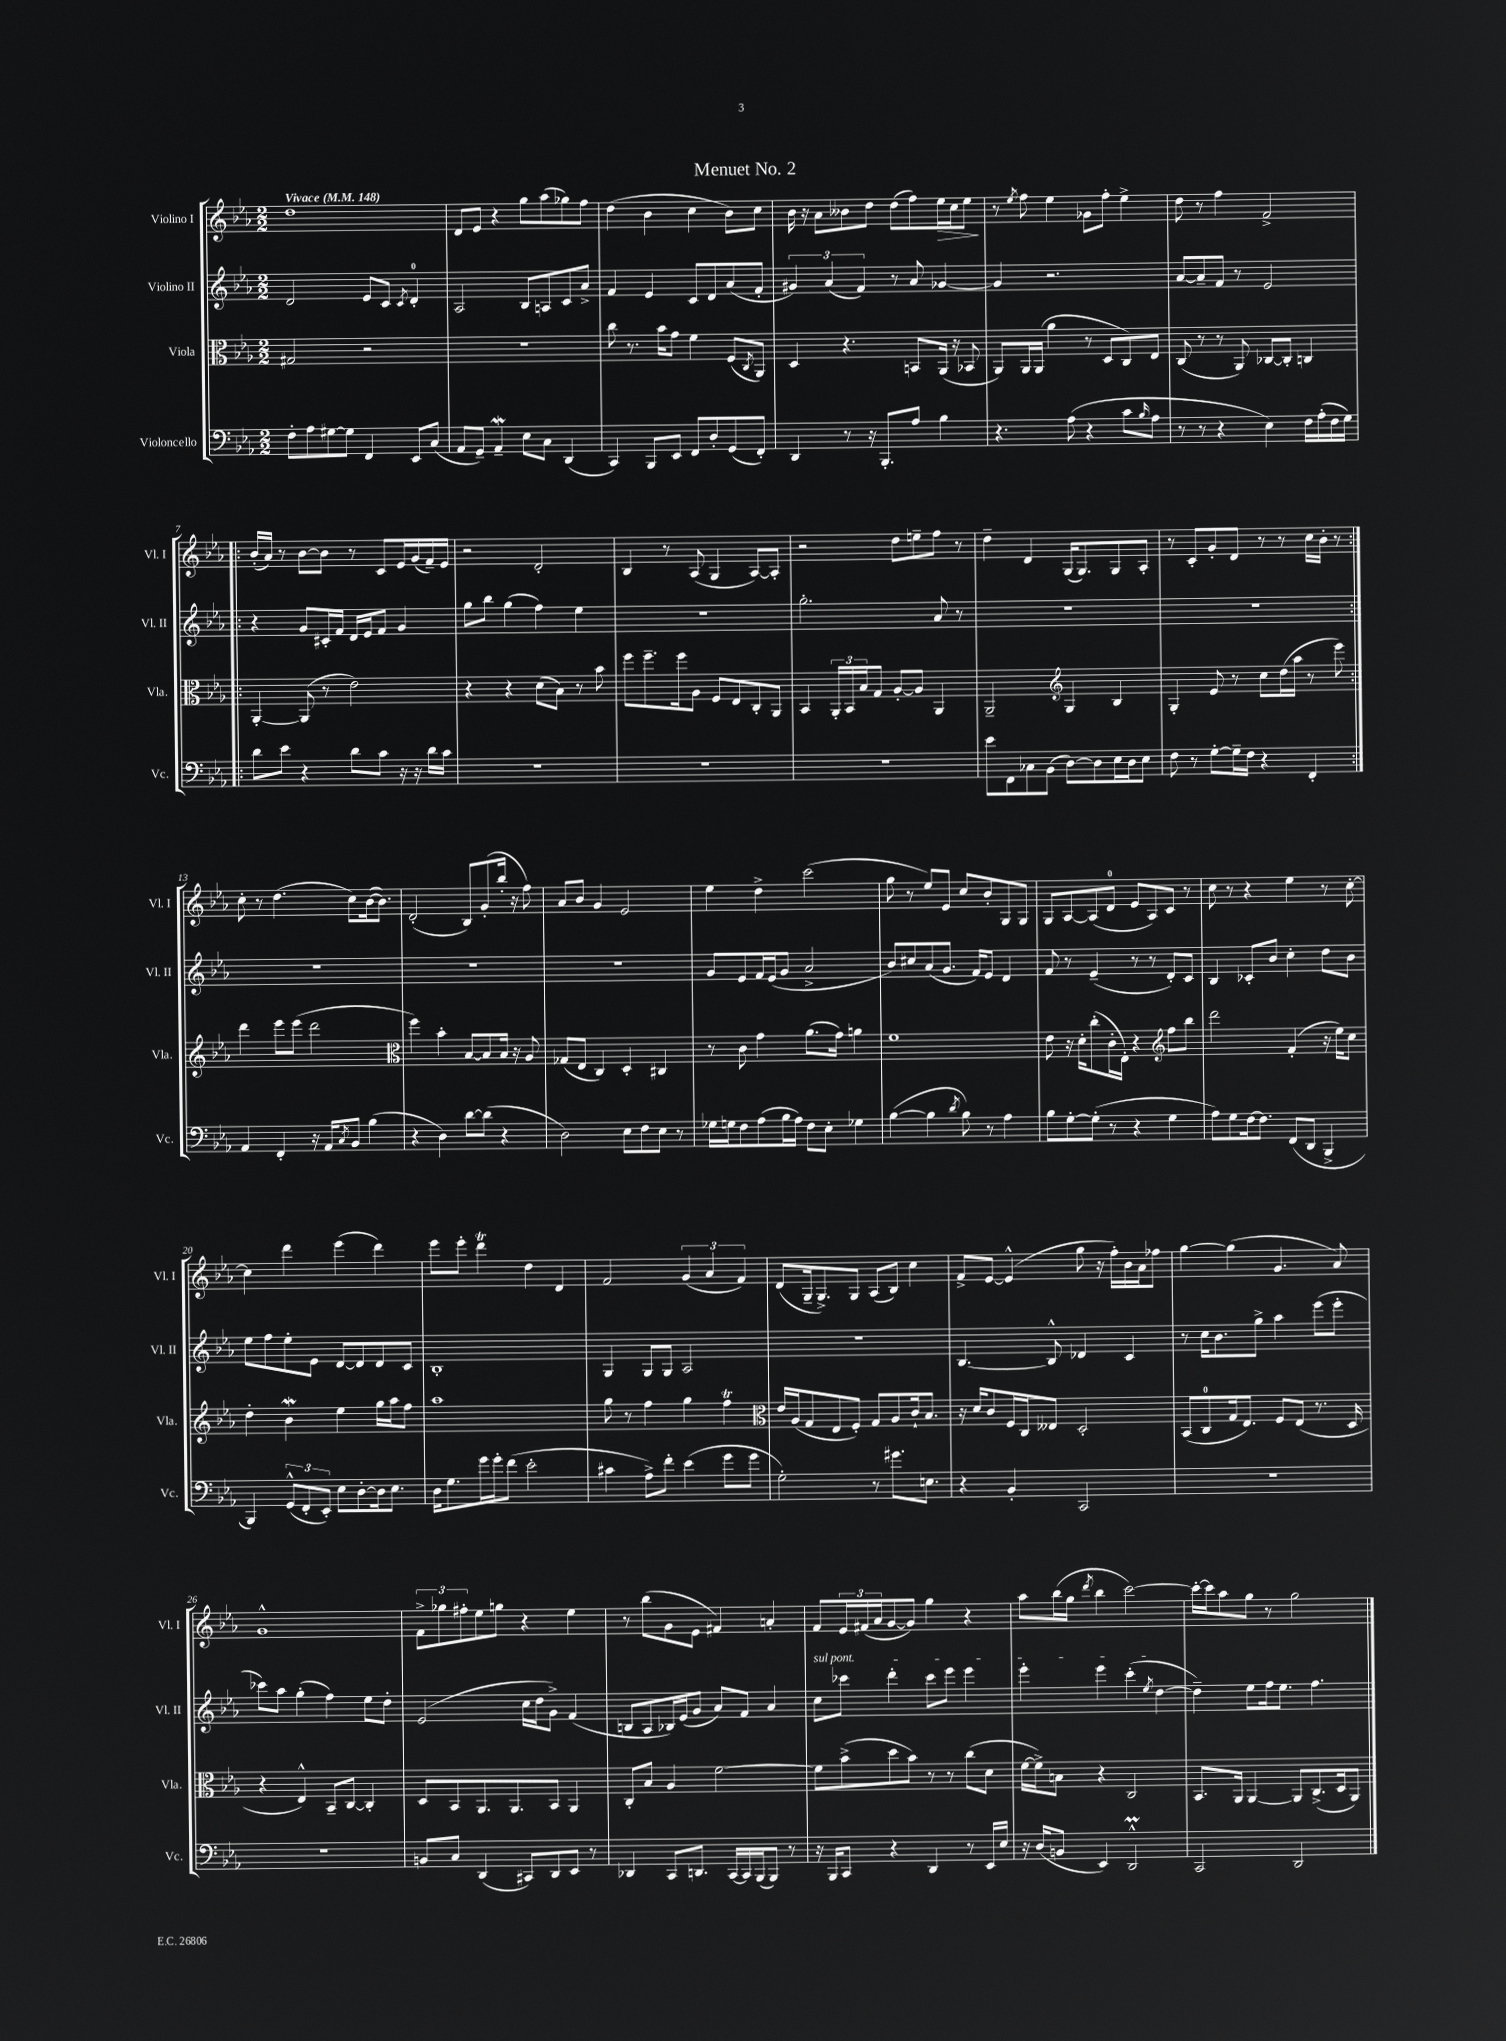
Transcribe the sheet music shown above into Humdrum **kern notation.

**kern	**kern	**kern	**kern
*staff4	*staff3	*staff2	*staff1
*clefF4	*clefC3	*clefG2	*clefG2
*k[b-e-a-]	*k[b-e-a-]	*k[b-e-a-]	*k[b-e-a-]
*M2/2	*M2/2	*M2/2	*M2/2
*MM148	*MM148	*MM148	*MM148
8F'	2G#	2d	1dd
8A-	.	.	.
[8G#	.	.	.
8G#]	.	.	.
4FF	2r	8e-	.
.	.	8c	.
.	.	8qc	.
8EE-	.	4d'	.
(8C	.	.	.
=	=	=	=
8AA-	1r	2A-	8d
8GG~)	.	.	8e-
4AA-~	.	.	4r
8E-	.	8B-	8gg
8C	.	8A	(8aa-
(4DD	.	8c	8gg-)
.	.	8a-^	8ff
=	=	=	=
4CC)	8cc	4f	(4dd
.	8.r	.	.
8BBB-	.	4e-	4b-
.	16b-	.	.
8EE-	8g	.	.
8FF	4f	8c	4cc
8D'	.	8d	.
(8GG	(8F	(8a-	8b-)
.	8qC	.	.
8FF')	8AA-)	8f'	8cc
=	=	=	=
4DD	4D	6g#)	16b-
.	.	.	16r
.	.	.	8a-
.	.	(6a-	.
8r	4.r	.	8b--
.	.	6f)	.
16r	.	.	8dd
8.BBB-'	.	.	.
.	.	8r	(8dd
8A-	8BB	8a-	8ff)
4B-	(16AA-	[4g-	16ee-
.	16r	.	16cc
.	8BB-	.	8ee-
=	=	=	=
4.r	8AA-)	4g-]	8r
.	.	.	8qee-
.	16AA-	.	8ff
.	(16AA-	.	.
.	4a-	2.r	4ee-
(8A-	.	.	.
4r	8r	.	8g-
.	8D	.	8ff'
8c	8C)	.	4ee-^
16qqB-	.	.	.
8A-	8E-	.	.
=	=	=	=
8r	(8C	[8a-	8dd
8r	8r	8a-~]	8r
4r	8r	8f	4ff
.	8AA-)	8r	.
4E-)	[8C-	2e-	2f^
.	8C-']	.	.
16F	4C	.	.
(16A-'	.	.	.
16F	.	.	.
16G)	.	.	.
=!|:	=!|:	=!|:	=!|:
8d	[4AA-'	4r	(16b-'
.	.	.	16a-)
8e-	.	.	8r
4r	(8AA-]	8g	[8b-
.	8r	16c#'	8b-]
.	.	16f	.
8d	2e-)	16d	8r
.	.	16e-	.
8c	.	8f	8c
16r	.	4g	16e-
16r	.	.	(16g
16d	.	.	16f~)
16c	.	.	16e-
=	=	=	=
1r	4r	8gg	2r
.	.	8bb-	.
.	4r	(4gg	.
.	(8d	4ff)	2d'
.	8B-)	.	.
.	8r	4ee-	.
.	8b-	.	.
=	=	=	=
1r	8ff	1r	4B-
.	8.ff~	.	.
.	.	.	8r
.	16ff	.	.
.	8A-	.	(8A-
.	8F	.	4G
.	8E-	.	.
.	8C'	.	[8A-)
.	8AA-	.	8A-']
=	=	=	=
1r	4BB-	2.gg'	2r
.	24AA-'	.	.
.	24BB-	.	.
.	24B-	.	.
.	8G	.	.
.	[8A-'	.	8dd
.	8A-]	.	8ee~
.	4AA-	8a-	8ff
.	.	8r	8r
=	=	=	=
8e-	2AA-~	1r	4dd~
8FF	.	.	.
8C-	.	.	4d
(8BB-	.	.	.
*	*clefG2	*	*
[8D)	4G	.	(16G
.	.	.	8.G)
8D]	.	.	.
16E-	4B-	.	8G
16D	.	.	.
8E-	.	.	8A-'
=	=	=	=
8F	4G'	1r	8r
8r	.	.	8c'
[8G'	8e-	.	8g'
16G~]	8r	.	8d
16F	.	.	.
4r	8cc	.	8r
.	(16dd	.	8r
.	16aa-	.	.
4FF'	8r	.	16cc
.	.	.	16b-'
.	8eee-)	.	8r
=:|!	=:|!	=:|!	=:|!
4AA-	4ddd	1r	8cc'
.	.	.	8r
4FF'	8eee-	.	(4.dd
.	(8eee-	.	.
16r	2ddd	.	.
16AA-	.	.	.
8qC	.	.	.
8BB-	.	.	8cc)
(4B-	.	.	([16b-
.	.	.	8.b-])
=	=	=	=
*	*clefC3	*	*
4r	4ff)	1r	(2d'
4D)	4b-'	.	.
[8d	[8B-	.	8B-)
(8d]	8B-]	.	(8g'
4r	16B-	.	16bb-'
.	16r	.	16r
.	8A-	.	8ff)
=	=	=	=
2D)	(8G-	1r	8a-
.	8E-	.	8b-
.	4C)	.	4g
8E-	4D'	.	2e-
8F	.	.	.
8E-	4C#	.	.
8r	.	.	.
=	=	=	=
16G-	8r	8g	4ee-
16G	.	.	.
8F	8c	8e-	.
(8A-	4g	16f	4dd^
.	.	(16e-	.
16B-	.	8g	.
16A-)	.	.	.
8F	(8.a-	2a-^	(2ccc
8E-'	.	.	.
.	16g)	.	.
4G-	4a	.	.
=	=	=	=
([4B-	1f	8b-)	8gg
.	.	8cc#	8r
4B-]	.	(8a-	8ee-)
.	.	8.g	8e-
8qd	.	.	.
8B-)	.	.	8cc
.	.	16f)	.
8r	.	8e-	8b-'
4A-	.	4d	8G
.	.	.	8G
=	=	=	=
8B-	8e-	8f	8G
[8G'	16r	8r	[8A-
.	16d'	.	.
(8G']	(8cc'	(4e-~	(8A-]
8r	16c'	.	8d
.	16E-')	.	.
4r	4r	8r	8e-
.	.	8r	8A-)
*	*clefG2	*	*
4G	8ff	8d')	8c
.	8bb-	8c	8r
=	=	=	=
8A-)	2ddd	4B-	8cc
8G	.	.	8r
[16F	.	8c-'	4r
8.F]	.	.	.
.	.	8b-	.
(8FF	(4f'	4cc'	4ee-
8DD	.	.	.
4BBB-^	16r	8dd	8r
.	16ee-)	.	.
.	8cc	8b-	[8cc'
=	=	=	=
4BBB-)	4dd'	8ee-	4cc]
.	.	8ff	.
(12GG^^	4b-	8ee-'	4ddd
12FF'	.	.	.
.	.	8e-	.
12EE-')	.	.	.
8E-	4ee-	[8d	(4eee-
[8D'	.	8d]	.
16D]	16gg	8d	4ddd)
8.E-	16aa-	.	.
.	8ff	8c	.
=	=	=	=
16D	1aa-	1B-'	8eee-
8.G	.	.	.
.	.	.	8eee-'
16g	.	.	4ddd
16g'	.	.	.
(8f	.	.	.
2e-'	.	.	4dd
.	.	.	4d
=	=	=	=
4c#	8gg	4G	2f
.	8r	.	.
8A-^)	4ff	8G	.
8f'	.	8G	.
(4e-	4gg	2A-	(6g
.	.	.	6a-
8g	4ff	.	.
.	.	.	6f)
8g	.	.	.
=	=	=	=
*	*clefC3	*	*
2G')	16e-	1r	(8d
.	(16A-	.	.
.	8G	.	16G~
.	.	.	8.G^)
.	8E-	.	.
.	8F')	.	8G
8r	8G	.	(8A-
8.g#	8A-	.	8B-)
.	16c`	.	4cc
8.E	8.B-	.	.
=	=	=	=
4r	16r	[4.B-	8f^
.	16d	.	.
.	8c	.	[8e-
4BB-'	16F	.	(4e-^^]
.	16C	.	.
.	8E--	8B-^^]	.
2CC	2D'	4d-	8gg
.	.	.	16r
.	.	.	16ff')
.	.	4c	16b-
.	.	.	16a-
.	.	.	8ff-
=	=	=	=
1r	(8BB-	8r	[4gg
.	8C	16cc	.
.	.	8.b-	.
.	16G	.	(4gg]
.	8.E-)	.	.
.	.	8gg^	.
.	8F	4aa-	4.g
.	(8E-	.	.
.	8.r	(8eee-	.
.	.	8eee-'	8a-)
.	16D	.	.
=	=	=	=
1r	4r	8ccc-)	1g^^
.	.	8aa-	.
.	4E-^^)	(4gg'	.
.	8BB-~	4ff)	.
.	[8C	.	.
.	4C']	8ee-	.
.	.	8dd'	.
=	=	=	=
8BB	8D	(2e-	12f^
.	.	.	12gg-
8C	8BB-	.	.
.	.	.	12ff#'
(4DD	8.AA-	.	8ee-
.	.	.	8gg
.	8.AA-	.	.
8CC#)	.	16cc	4r
.	.	16dd	.
8DD	8BB-	8g^)	.
8EE-	4AA-	(4f	4ee-
8r	.	.	.
=	=	=	=
4DD-	8C'	8B	8r
.	8B-	8A-	(8bb-
8CC	4A-	16B-)	8g
.	.	(16e-	.
8.DD	.	8g	8e-
.	[2f	8a-)	4f#)
[16CC	.	.	.
16CC]	.	8f	.
(16BBB-	.	.	.
8BBB-)	.	4a-	4a'
8r	.	.	.
=	=	=	=
16r	8f]	8cc	8f
16BBB-	.	.	.
8CC	(8b-^	8ccc-	24e-
.	.	.	(24f#
.	.	.	24a-
4r	8dd	4ddd'	[8g
.	8b-)	.	8g])
4DD	8r	8ccc-	4gg
.	8r	8eee-	.
8r	(8cc	4eee-	4r
16EE-	8d	.	.
16E-	.	.	.
=	=	=	=
16r	[16f	4eee-'	8aa-
(16D	16f^])	.	.
8BB	8B	.	(16bb-
.	.	.	16gg
.	.	.	8qddd
4EE-)	4r	4eee-	4bb-
2DD^^	2C	(4ccc'	[2ccc)
.	.	8qee-	.
.	.	[4dd	.
=	=	=	=
2CC	8.BB-	4dd~])	16ccc'_
.	.	.	16ccc]
.	.	.	8aa-
.	16AA-	.	.
.	[4AA-	8ee-	8gg
.	.	16ff	8r
.	.	8.ee-	.
2DD	8AA-]	.	2gg
.	(8.C^	4.ff	.
.	16D	.	.
.	8AA-)	.	.
==	==	==	==
*-	*-	*-	*-
